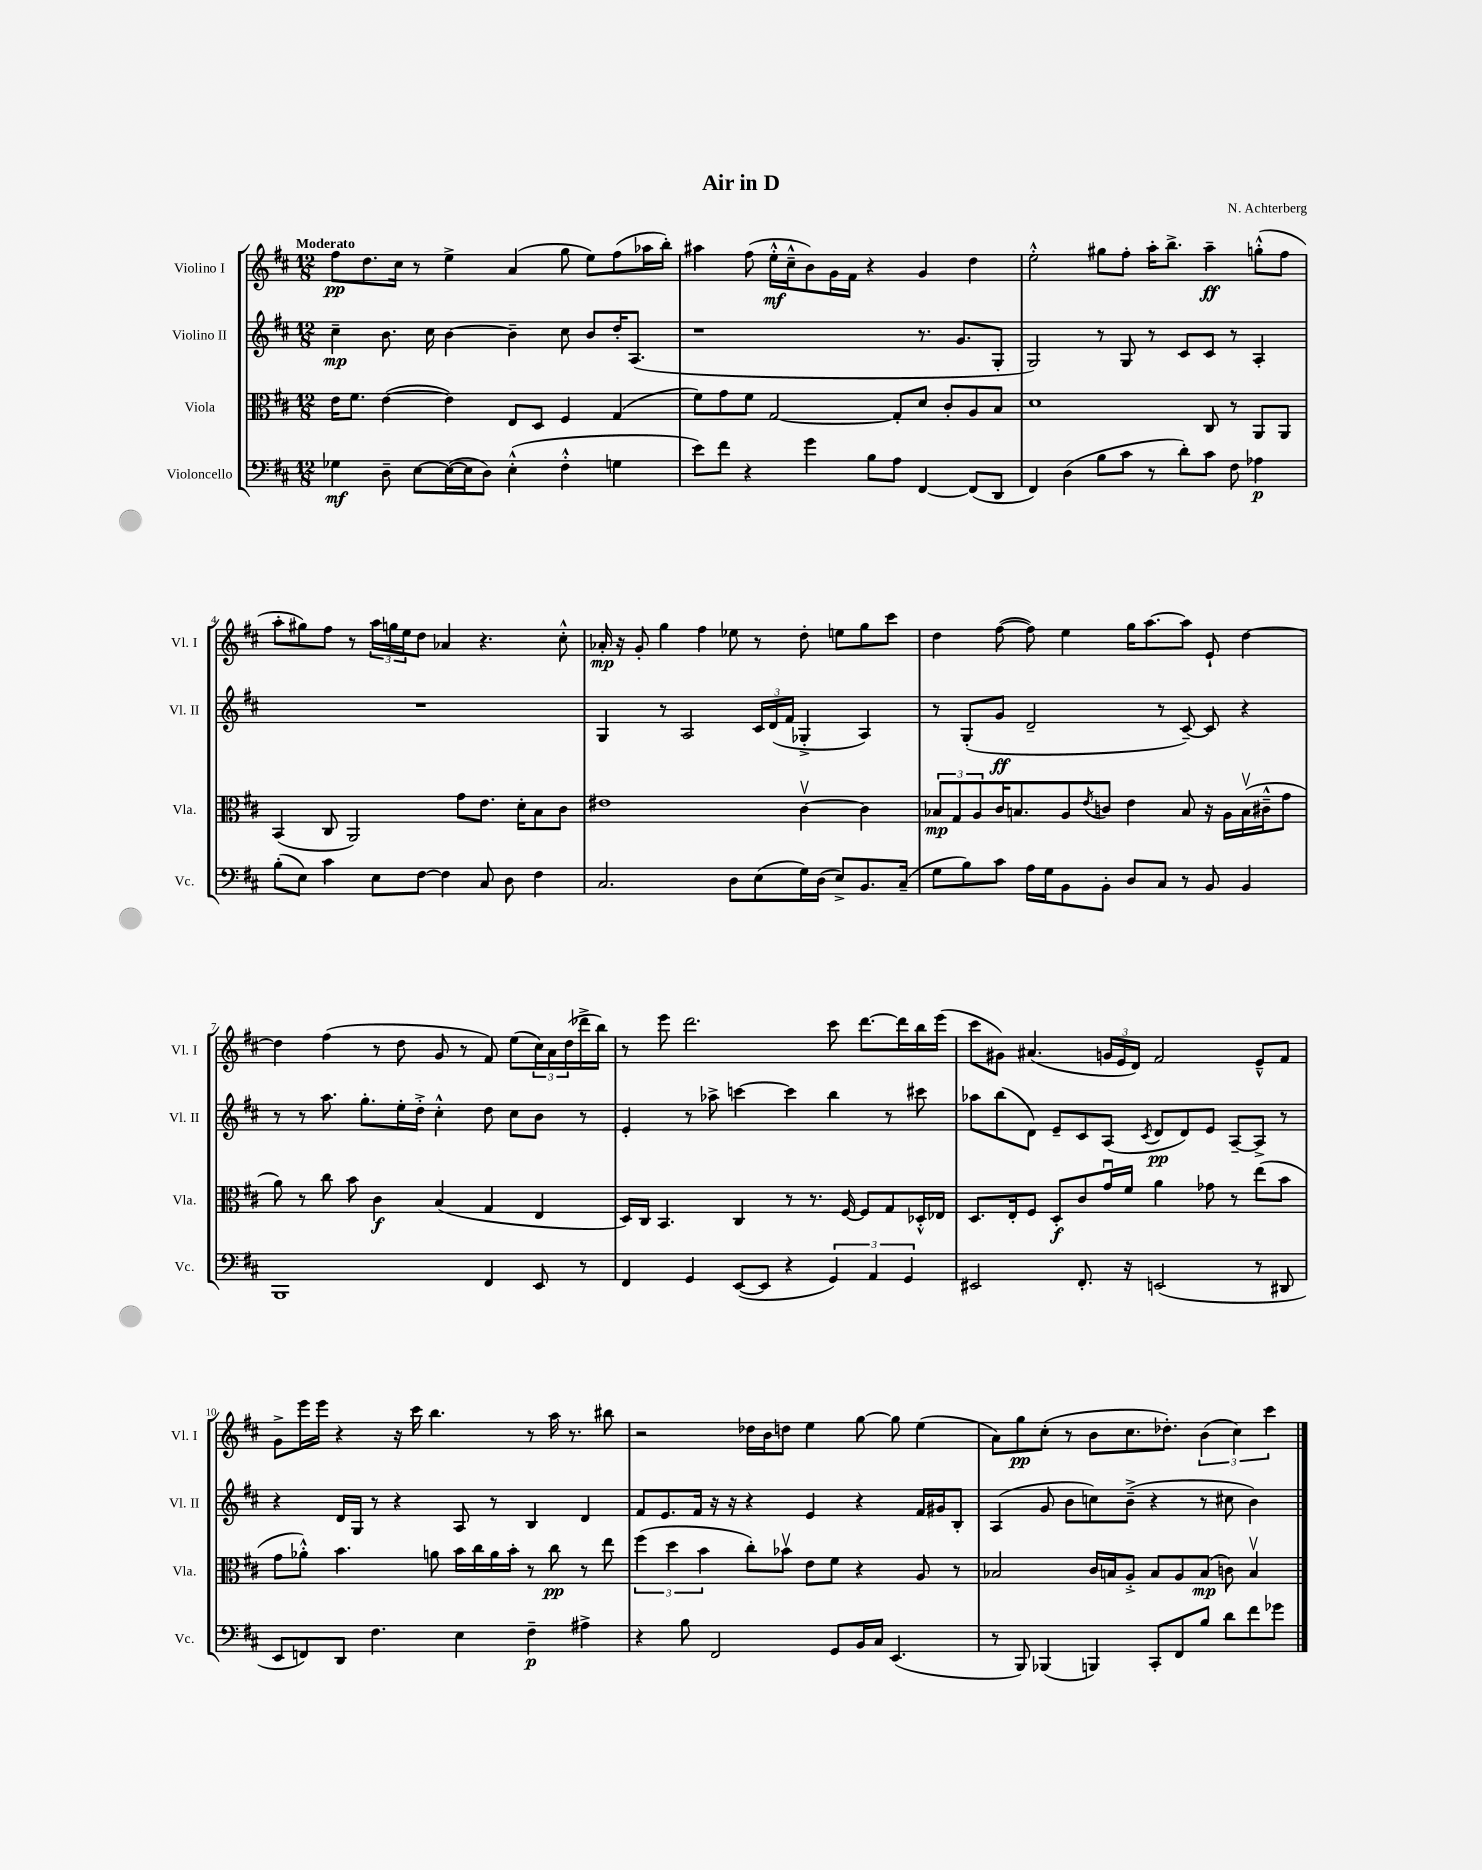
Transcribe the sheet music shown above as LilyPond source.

\header { title = "Air in D" composer = "N. Achterberg" }
<<
\new StaffGroup <<
\new Staff = "s0" \with { instrumentName = "Violino I" shortInstrumentName = "Vl. I" } {
    \clef treble \key d \major \numericTimeSignature \time 12/8 \tempo "Moderato"
    fis''8\pp d''8. cis''16 r8 e''4-> a'4( g''8 e''8) fis''8( aes''16 b''16-.) |
    ais''4 fis''8( e''16-.-^\mf cis''16---^ b'8) g'16 fis'16 r4 g'4 d''4 |
    e''2-.-^ gis''8 fis''8-. a''16-. b''8.-> a''4--\ff g''8-.-^( fis''8 |
    a''8-. gis''8) fis''8 r8 \tuplet 3/2 { a''16 g''16 e''16 } d''8 aes'4 r4. cis''8-.-^ |
    aes'16-.\mp r16 g'8-. g''4 fis''4 ees''8 r8 d''8-. e''8 g''8 cis'''8 |
    d''4 fis''8~( fis''8) e''4 g''16 a''8.~ a''8 e'8-! d''4~ |
    d''4 fis''4( r8 d''8 g'8 r8 fis'8) e''8( \tuplet 3/2 { cis''16) a'16 d''16( } des'''16-> b''16) |
    r8 e'''8 d'''2. cis'''8 d'''8.~ d'''16 b''16 e'''16( |
    cis'''8 gis'8) ais'4.( \tuplet 3/2 { g'16 e'16 d'16) } fis'2 e'8---^ fis'8 |
    g'8-> e'''16 e'''16 r4 r16 cis'''16 b''4. r8 a''16 r8. bis''8 |
    r2 des''16 b'16 d''8 e''4 g''8~ g''8 e''4( |
    a'8) g''8\pp cis''8-.( r8 b'8 cis''8. des''8.-.) \tuplet 3/2 { b'4( cis''4) cis'''4 } \bar "|." |
}
\new Staff = "s1" \with { instrumentName = "Violino II" shortInstrumentName = "Vl. II" } {
    \clef treble \key d \major \numericTimeSignature \time 12/8
    cis''4--\mp b'8. cis''16 b'4~ b'4-- cis''8 b'8 d''16-. a8.( |
    r1 r8. g'8. g8-. |
    g2) r8 g8 r8 cis'8 cis'8 r8 a4-. |
    R1. |
    g4 r8 a2 \tuplet 3/2 { cis'16 d'16( fis'16 } ges4-.-> a4) |
    r8 g8-.( g'8\ff d'2-- r8 cis'8~--) cis'8 r4 |
    r8 r8 a''8. g''8.-. e''16-. d''16-.-> cis''4-.-^ d''8 cis''8 b'8 r8 |
    e'4-. r8 aes''8-> c'''4~ c'''4 b''4 r8 cis'''8 |
    aes''8 b''8( d'8) e'8-- cis'8 a8( \acciaccatura { cis'8 } d'8\pp d'8) e'8 a8~-- a8-> r8 |
    r4 d'16 g16 r8 r4 a8 r8 b4 d'4 |
    fis'8 e'8. fis'16 r16 r16 r4 e'4 r4 fis'16 gis'16 b8-. |
    a4( g'8 b'8 c''8) b'8--->( r4 r8 cis''8 b'4) \bar "|." |
}
\new Staff = "s2" \with { instrumentName = "Viola" shortInstrumentName = "Vla." } {
    \clef alto \key d \major \numericTimeSignature \time 12/8
    e'16 fis'8. e'4~( e'4) e8 d8 fis4 g4( |
    fis'8) g'8 fis'8 g2~ g8-. d'8 cis'8-. a8 b8 |
    d'1 cis8 r8 a,8 a,8 |
    b,4( cis8 a,2) g'8 e'8. d'16-. b8 cis'8 |
    eis'1 cis'4~\upbow cis'4 |
    \tuplet 3/2 { bes8\mp g8 a8 } cis'16 b8. a8 \acciaccatura { e'8 } c'8 e'4 b8 r16 a16 b16\upbow( cis'16---^ g'8 |
    a'8) r8 cis''8 b'8 cis'4\f b4( g4 e4 |
    d16) cis16 b,4. cis4 r8 r8. fis16~ fis8 g8 des16-.-^ ees16 |
    d8. e16-. fis8 d8-.\f cis'8 g'16\downbow fis'16 a'4 ges'8 r8 e''8( b'8 |
    g'8 aes'8-.-^) b'4. a'8 b'16 cis''16 a'16 b'16-. r8 cis''8\pp r8 e''8 |
    \tuplet 3/2 { fis''4( d''4 b'4 } cis''8-.) bes'8\upbow e'8 fis'8 r4 a8 r8 |
    bes2 cis'16 b16 a8-.-> b8 a8 b8\mp( c'8) b4\upbow \bar "|." |
}
\new Staff = "s3" \with { instrumentName = "Violoncello" shortInstrumentName = "Vc." } {
    \clef bass \key d \major \numericTimeSignature \time 12/8
    ges4\mf d8-- e8~ e16~( e16 d8) e4-.-^( fis4-.-^ g4 |
    e'8) fis'8 r4 g'4 b8 a8 fis,4~ fis,8( d,8 |
    fis,4) d4( b8 cis'8 r8 d'8-.) cis'8 fis8 aes4\p |
    b8-.( e8) cis'4 e8 fis8~ fis4 cis8 d8 fis4 |
    cis2. d8 e8( g16) d16( e8->) b,8. cis16--( |
    g8 b8) cis'8 a16 g16 b,8 b,8-. d8 cis8 r8 b,8 b,4 |
    b,,1 fis,4 e,8 r8 |
    fis,4 g,4 e,8~( e,8 r4 \tuplet 3/2 { g,4) a,4 g,4 } |
    eis,2 fis,8.-. r16 e,2( r8 dis,8 |
    e,8 f,8) d,8 fis4. e4 fis4--\p ais4-> |
    r4 b8 fis,2 g,8 b,16 cis16 e,4.( |
    r8 b,,8) bes,,4( b,,4) cis,8-. fis,8 b8 d'8 fis'8 ges'8 \bar "|." |
}
>>
>>
